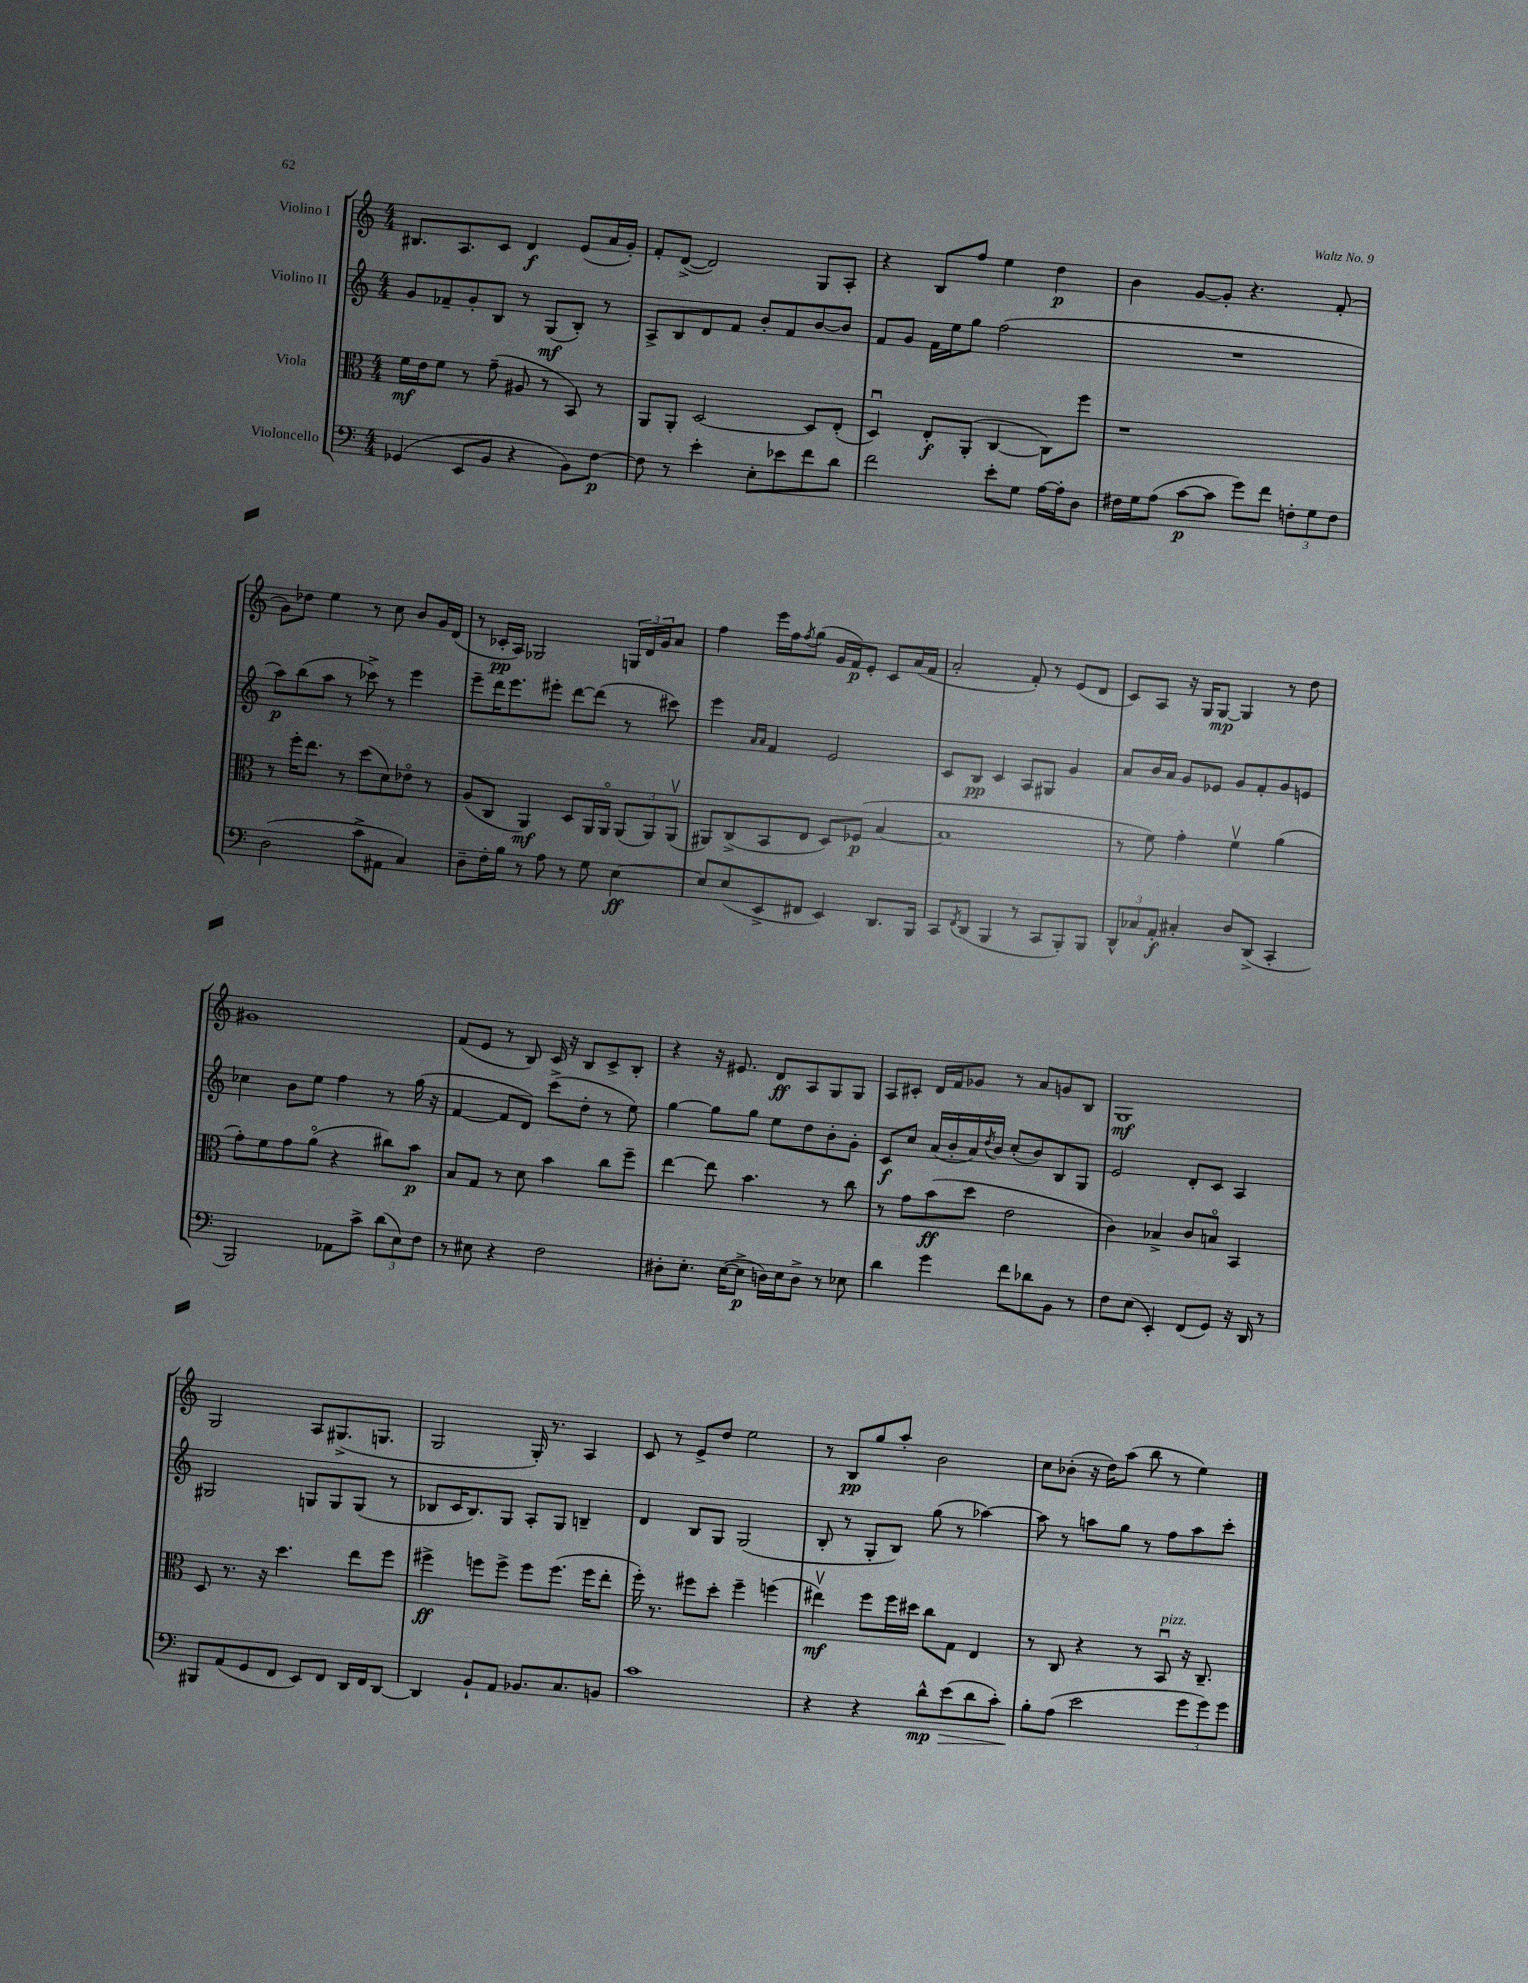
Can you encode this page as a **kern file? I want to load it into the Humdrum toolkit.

**kern	**kern	**kern	**kern
*staff4	*staff3	*staff2	*staff1
*clefF4	*clefC3	*clefG2	*clefG2
*k[]	*k[]	*k[]	*k[]
*M4/4	*M4/4	*M4/4	*M4/4
(4GG-/	16f\LL	8g/L	8.B#/L
.	16e\J	.	.
.	8f\J	8f-~/	.
.	.	.	8.A/
8EE/L	8r	8g'/	.
8BB/J	(8g~\	8B/J	8c/J
4r	8A#/	8r	4d/
.	8r	(8G/L	.
8BB\L)	8BB/)	8B'/J)	(8e/L
[8F\J	8r	8r	16a/L
.	.	.	16g'/JJ)
=	=	=	=
8F\]	8AA/L	8A^/L	8f'/L
8r	8AA'/J	8B/	([8d^/J
4e'\	[2D/	8d/	2d/])
.	.	8f/J	.
8E'\L	.	8b'/L	.
8e-\	.	8f/	.
8f\	8D/]L	[8b/	8G/L
8d\J	(8E'/J	8b/]J	8A'/J
=	=	=	=
2f\	4Du/)	8f/L	4r
.	.	8g/J	.
.	8E'/L	16f\LL	8B/L
.	.	16ee\J	.
.	(8AA'/J	8gg\J	8ff/J
8e'\L	[4C/	(2ff\	4ee\
8G\J	.	.	.
[16A\LL	8C\]L)	.	4dd\
16A'\]J	.	.	.
8D\J	8ff\J	.	.
=	=	=	=
16F#\LL	1r	1r	4b\
16G\J	.	.	.
(8A\J	.	.	.
[8c\L	.	.	[8g/L
8c\]J	.	.	8g'/]J
8g\L)	.	.	4.r
8f\J	.	.	.
12F'\L	.	.	.
12G\	.	.	.
.	.	.	(8f'/
12F\J	.	.	.
=	=	=	=
(2D\	8r	8aa\L)	8g\L)
.	16ff'\LK	(8bb\	8dd-\J
.	8.ee\J	.	.
.	.	8aa\J	4ee\
.	8r	8r	.
8c^\L	(8dd\L	8ccc-^\)	8r
8AA#\J	8d\)	8r	8cc\
4C/)	8e-o\J	4eee\	8b/L
.	8r	.	16g/L
.	.	.	(16d/JJ
=	=	=	=
8D~\L	(8A/L	8eee~\L	8r
16F'\L	8C/J	16ddd\K	16c-'/LL
16B\JJ	.	8.eee\	16A/JJ)
8r	4AA/)	.	2G-/
8A\	.	8eee#'\J	.
8r	8D/L	[8ddd\L	.
8G\	16AA/L	(8ddd\]J	.
.	16AAo/JJ	.	.
[4E\	(12AA/L	8r	24G/LL
.	.	.	24d/
.	12AA/)	.	24g/J
.	.	8ccc#\)	8a/J
.	(12AAv/J	.	.
=	=	=	=
8E/]L	8AA#/L)	4eee\	4ff\
(8E/	(8C^/	.	.
.	.	16qqa/LL	.
.	.	16qqa/JJ	.
8EE^/	8BB/	4f/	16eee\LL
.	.	.	16ff\J
.	.	.	8qff/
8FF#/J	8E/J	.	(8gg\J
4EE/)	8D/L)	2e/	16g/LL
.	.	.	16f/J)
.	(8F-/J	.	8e'/J
8.DD/L	[4B/	.	8c/L
.	.	.	(16a/L
16BBB/Jk	.	.	16f/JJ
=	=	=	=
8CC/L	1B]	8c/L	2a'/
8qFF/	.	.	.
(8DD/J	.	8B/J	.
4BBB/	.	4c/	.
8r	.	8A/L	8f'/)
8CC/L	.	8G#/J	8r
8BBB'/)	.	4g/	(8e/L
8BBB/J	.	.	8d/J
=	=	=	=
12DD^^/L	8r	8a/L	8c/L)
12C-/	.	.	.
.	8f\)	16b/L	8A/J
12AA'/J	.	.	.
.	.	16a/JJ	.
4C#'/	4g'\	8g/L	16r
.	.	.	16G/LK
.	.	8e-/J	[8G/J
8D/L	4fv\	8g/L	4G/]
(8DD^/J	.	8f'/	.
4CC'/	(4a\	8g/	8r
.	.	8e/J	8dd\
=	=	=	=
2BBB/)	8g'\L)	4cc-\	1g#
.	8f\	.	.
.	8g\	8b\L	.
.	(8ao\J	8ee\J	.
8AA-\L	4r	4ff\	.
8c^\J	.	.	.
(12d\L	8cc#\L)	8r	.
12E\)	.	.	.
.	8b\J	(16gg\	.
12F\J	.	.	.
.	.	16r	.
=	=	=	=
8r	8B/L	[4f/	(8f/L
8E#\	8G/J	.	8e/J
4r	8r	8f/]L	8r
.	8d\	8d/J)	8B/)
2F\	4b\	(8ccc^\L	16c/
.	.	.	16r
.	.	8dd'\J	8B/L
.	8cc\L	8r	8c^/
.	8ff~\J	8ee\)	8B'/J
=	=	=	=
8D#'\L	[4ee\	[4gg\	4r
8.E'\J	.	.	.
.	8ee\]	8gg\]L	16r
([16E\LK	.	.	8.e#/
8E^\]J	4.b\	8gg\J	.
16D\LL)	.	8ee\L	8d/L
16E\J	.	.	.
8D^\J	.	8dd\	8A/
8r	8r	8b'\	8G/
8E-\	8cc\	8g'\J	8G/J
=	=	=	=
4d\	8r	8c/L	8A/L
.	8g\L	8cc/J	8c#'/J
4g\	(8b\	(16a/LL	16d/LL
.	.	16b'/	16f/J
.	8dd\J	16a/)	8g-/J
.	.	8qdd/	.
.	.	16b/JJ	.
8f\L	2e\	(8cc'/L	8r
8d-\	.	8b/)	8a/L
8BB\J	.	8B/	8g/
8r	.	8G/J	8B/J
=	=	=	=
8F\L	4c\)	2e/	1G
(8E\J	.	.	.
4EE'/)	4B-^/	.	.
(8FF/L	8c/L	8d'/L	.
8GG/J)	8Bo/J	8c/J	.
16r	4BB/	4A/	.
16DD/	.	.	.
8r	.	.	.
=	=	=	=
8BBB#/L	8D/	2G#/	2G/
(8AA/	8.r	.	.
8GG/	.	.	.
.	16r	.	.
8FF/J	4.dd\	.	.
8EE/L)	.	8G/L	8A/L
8FF/J	.	8G/	(8.G#^/
16DD/LL	8ee\L	(8G/J	.
16FF/J	.	.	8.G/J
[8DD/J	8ff\J	8r	.
=	=	=	=
4DD/]	4ff#^\	8B-/L	2G/
.	.	16c/K	.
.	.	8.B-/)	.
8BB`/L	8ff\L	.	.
8AA/J	8ff^\J	8G/J	.
8.BB-/L	8ff\L	8A'/L	16G'/)
.	.	.	8.r
.	(8.ff\J	8G/J	.
8.C/	.	.	.
.	.	4B~/	4A/
.	16ff\LK	.	.
8BB/J	8ee'\J	.	.
=	=	=	=
1c	16ff'\)	4d/	8c/
.	8.r	.	.
.	.	.	8r
.	8ff#\L	8B/L	8e^/L
.	8dd'\J	8G/J	8dd/J
.	4ff#~\	(2G/	2ee\
.	(4ff\	.	.
=	=	=	=
4r	4ee#v\)	8B'/	8r
.	.	8r	8B/L
4r	8ff\L	8G'/L	8gg/
.	16ff\L	8B/J)	8aa'/J
.	16dd#\JJ	.	.
8d^^\L	8cc\L	(8gg\	2b\
(8e\	8G\J	8r	.
8d\	4E/	[4aa-\)	.
8c'\J)	.	.	.
=	=	=	=
8B'\L	8r	8aa-\]	8cc\L
(8A\J	8C/	8r	(8b-'\J
2e\	4r	8aa\L	16r
.	.	.	16dd\LK)
.	.	8gg\J	(8aa\J
.	8r	8r	8bb\
.	8BBu/	8ff\L	8r
12g\L	16r	8aa\	4ee\)
.	8.C~/	.	.
12g\)	.	.	.
.	.	8ccc'\J	.
12g\J	.	.	.
==	==	==	==
*-	*-	*-	*-
